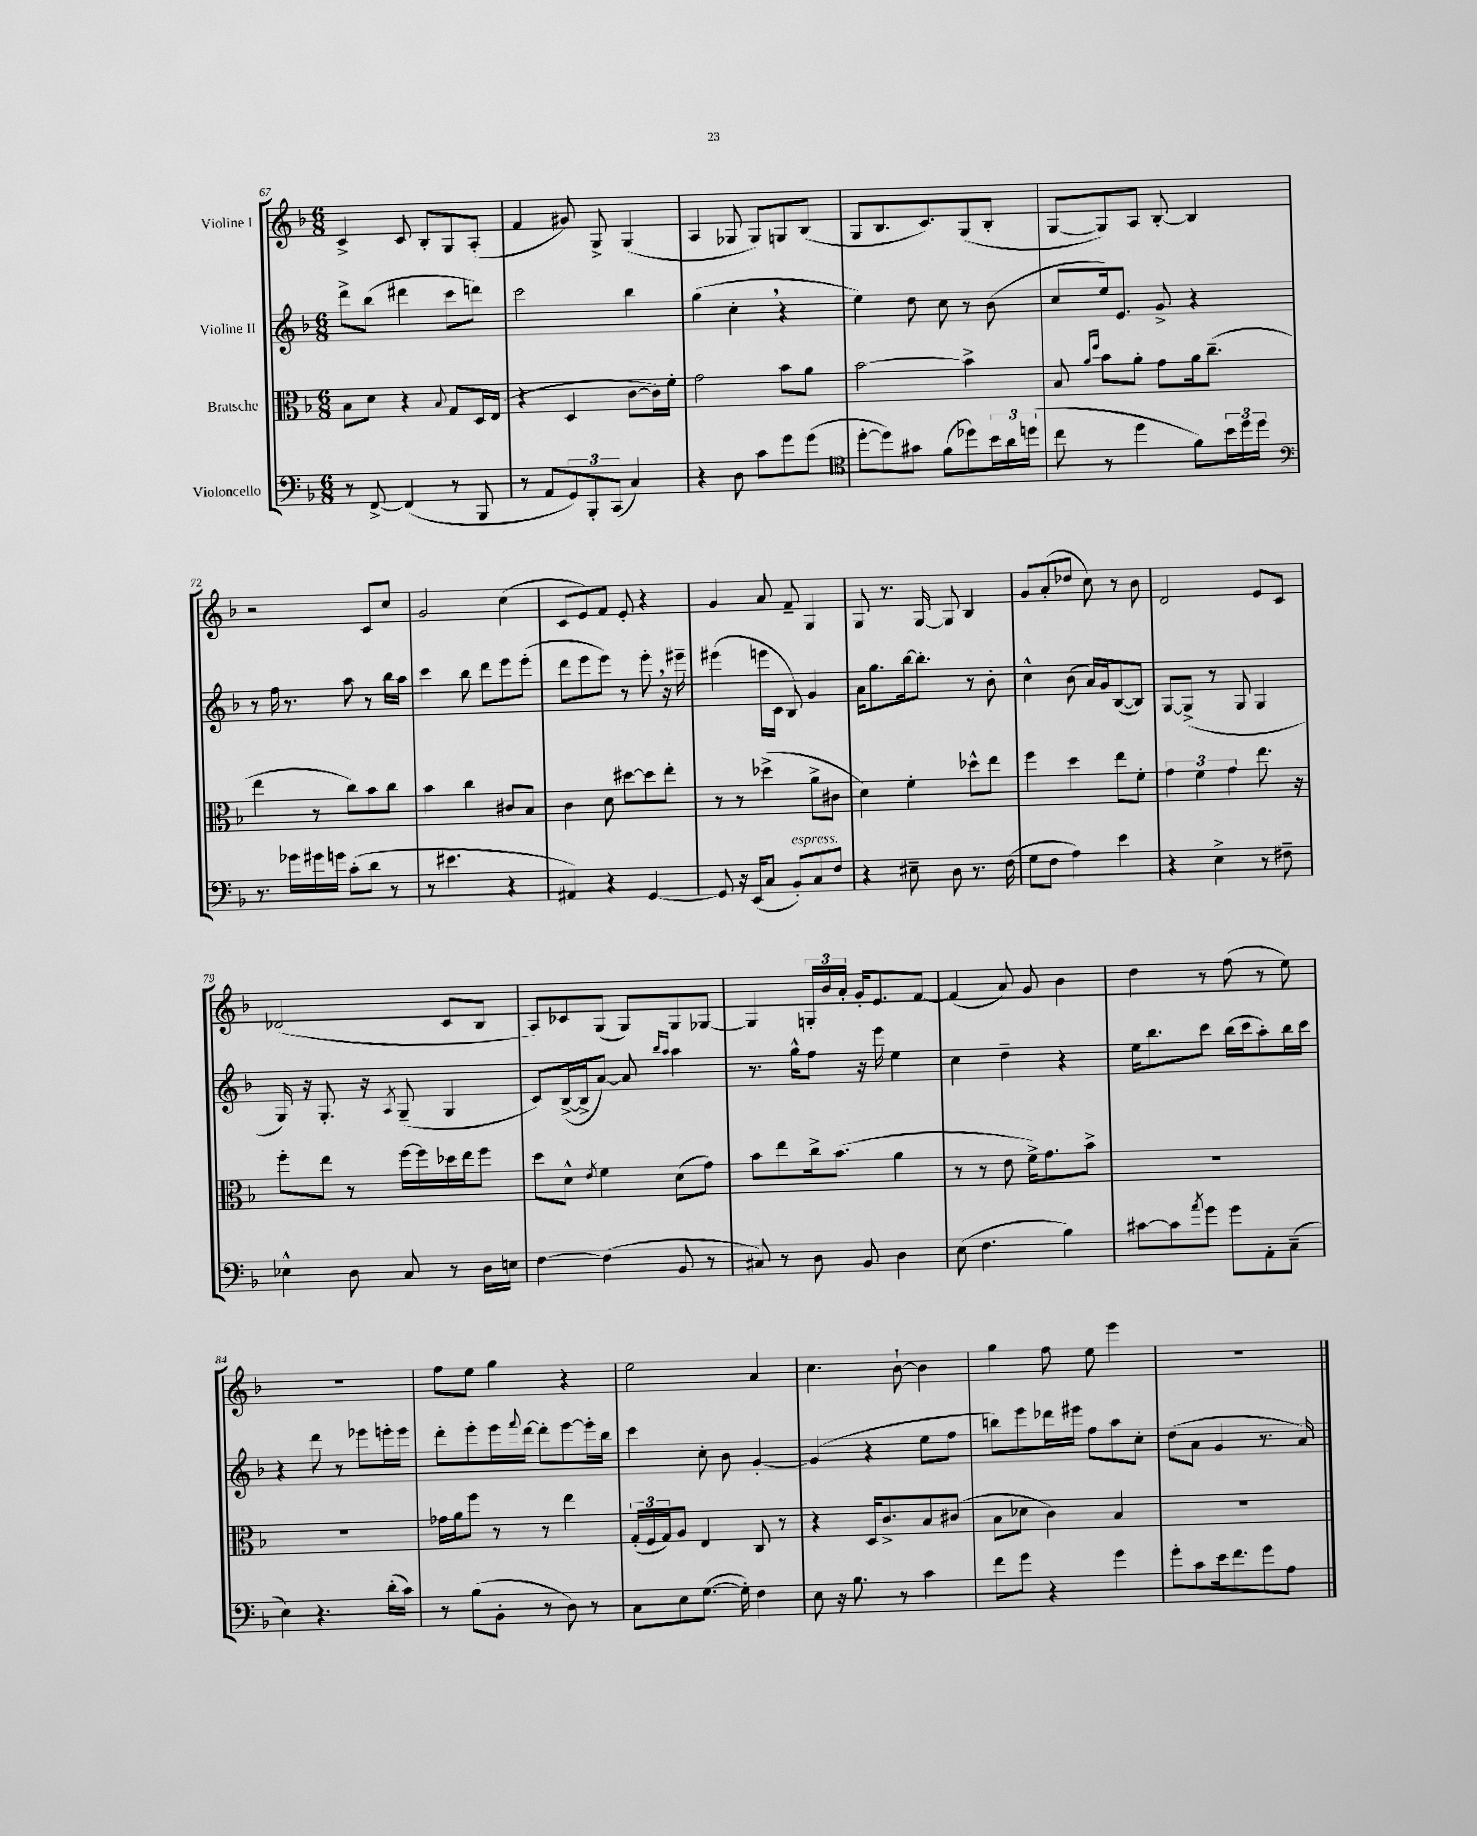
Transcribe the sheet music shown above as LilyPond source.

<<
\new StaffGroup <<
\new Staff = "s0" \with { instrumentName = "Violine I" } {
    \clef treble \key f \major \numericTimeSignature \time 6/8
    c'4-> c'8 bes8-. g8 a8-.( |
    f'4 gis'8) g8-> g4( |
    a4 ges8 ges8) g8 bes8( |
    g8 bes8. c'8.) g8( bes8-. |
    g8~ g8) a8 bes8~-. bes4 |
    r2 c'8 c''8 |
    g'2 c''4( |
    c'8 e'8) f'8 e'8-. r4 |
    g'4 a'8 f'8-- g4 |
    g8 r8. g16~ g8 bes4 |
    g'8 a'8-.( des''8 c''8) r8 bes'8 |
    d'2 e'8 c'8 |
    des'2( c'8 bes8 |
    a8) ces'8 g8( g8) g8 ges8~ |
    ges4 \tuplet 3/2 { g16-. bes'16 a'16-. } g'16-. e'8. f'8~ |
    f'4( a'8) g'8 bes'4 |
    d''4 r8 f''8( r8 e''8) |
    R2. |
    f''8 e''8 g''4 r4 |
    e''2 a'4 |
    c''4. bes'8~-! bes'4 |
    g''4 f''8 e''8 e'''4 |
    R2. \bar "|." |
}
\new Staff = "s1" \with { instrumentName = "Violine II" } {
    \clef treble \key f \major \numericTimeSignature \time 6/8
    d'''8-> bes''8( dis'''4 c'''8 d'''8) |
    c'''2 bes''4 |
    g''4( c''4-. \breathe r4 |
    e''4) d''8 c''8 r8 bes'8( |
    c''8 e''16) e'8. g'8-> r4 |
    r8 f''16 r8. a''8 r8 bes''16 a''16 |
    c'''4 bes''8 d'''8 e'''8 e'''8-.( |
    d'''8 e'''8 e'''8) r8 e'''8-. \breathe r16 eis'''16-- |
    eis'''4( e'''16 c'16 bes8) g'4 |
    a'16 g''8. bes''16~ bes''8.-. r8 bes'8-. |
    c''4-^ bes'8( a'16) g'16 bes8~( bes8) |
    g8~ g8->( r8 g8 g4 |
    g16) r16 g8.-. r16 \acciaccatura { a8 } g8--( g4 |
    c'8) bes16~->( bes16-> a'8~) a'8 \grace { bes''16 a''16 } a''4 |
    r8. g''16-^ f''8 r16 e'''16 e''4 |
    c''4 d''4-- r4 |
    e''16 bes''8. c'''8 bes''16( c'''16 a''8-.) bes''16 c'''16 |
    r4 d'''8 r8 ees'''8 e'''16-. e'''16 |
    d'''8-. e'''8-. e'''16 \appoggiatura { f'''8 } d'''16~ d'''8-. e'''8~ e'''16-. bes''16 |
    c'''4 c''8-. bes'8 g'4~-. |
    g'4( r4 e''8 f''8 |
    b''8) e'''8 des'''16 eis'''16 f''8 a''8 c''8-. |
    d''8( a'8 g'4 r8. a'16) \bar "|." |
}
\new Staff = "s2" \with { instrumentName = "Bratsche" } {
    \clef alto \key f \major \numericTimeSignature \time 6/8
    bes8 d'8 r4 \appoggiatura { bes8 } g8 d16 e16( |
    r4 d4 c'8~ c'16) f'16-. |
    g'2 bes'8 a'8 |
    bes'2~ bes'4-> |
    bes8 \grace { a'16 e''16 } bes'8 a'8-. g'8 a'16 c''8.--( |
    e''4 r8 c''8) bes'8 c''8 |
    bes'4 c''4 cis'8 bes8 |
    c'4 d'8 dis''8~ dis''8 e''8-. |
    r8 r8 des''4->( a'8-> cis'8 |
    d'4) f'4-. des''8-^ e''8 |
    f''4 d''4 e''8 f'8-. |
    \tuplet 3/2 { g'4 f'4 g'4 } e''8. r16 |
    f''8-. e''8 r8 f''16~ f''16 des''16 e''16 f''8 |
    d''8 d'8-^ \acciaccatura { e'8 } f'4 d'8( g'8) |
    bes'8 e''8 c''16-> bes'8.( a'4 |
    r8 r8 e'8 f'16->) g'8. bes'8-> |
    R2. |
    R2. |
    ges'16 a'16 f''8 r8 r8 e''4 |
    \tuplet 3/2 { g16-.( f16 g16) } a8 e4 c8 r8 |
    r4 d16 c'8.-> bes8 cis'8( |
    bes8 des'8 c'4) bes4 |
    R2. \bar "|." |
}
\new Staff = "s3" \with { instrumentName = "Violoncello" } {
    \clef bass \key f \major \numericTimeSignature \time 6/8
    r8 f,8~-> f,4( r8 bes,,8 |
    r8 a,8 \tuplet 3/2 { g,8) bes,,8-. c,8( } c4) |
    r4 d8 c'8 g'8 g'8( |
    \clef tenor d''8~-. d''8) gis'8 f'8( des''8) \tuplet 3/2 { bes'16 a'16 d''16( } |
    c''8 r8 d''4 f'8) \tuplet 3/2 { bes'16 d''16 d''16 } |
    \clef bass r8. ges'16 gis'16 g'16 c'8-.( d'8 r8 |
    r8 eis'4. r4 |
    ais,4) r4 g,4~ |
    g,8 r16 e,16( c8 bes,8-.^\markup { \italic "espress." }) c8 f8 |
    r4 eis8-- d8 r8. f16( |
    g8 f8 a4) e'4 |
    r4 e4-> r8 fis8-- |
    ees4-^ d8 c8 r8 d16 e16 |
    f4~ f4( bes,8 r8 |
    cis8) r8 d8 bes,8 d4 |
    e8( f4. bes4) |
    cis'8~ cis'8 \acciaccatura { a'8 } g'8 g'8 a,8-. c8--( |
    e4) r4. d'16-.( c'16) |
    r8 bes8( bes,8-. r8 d8) r8 |
    c8 e8 g8.~( g16-.) f4 |
    e8 r16 bes8. r8 c'4 |
    f'8 g'8 r4 g'4 |
    g'8-. c'8 e'16 f'8. g'8 a8 \bar "|." |
}
>>
>>
\layout { \context { \Score currentBarNumber = #67 } }
